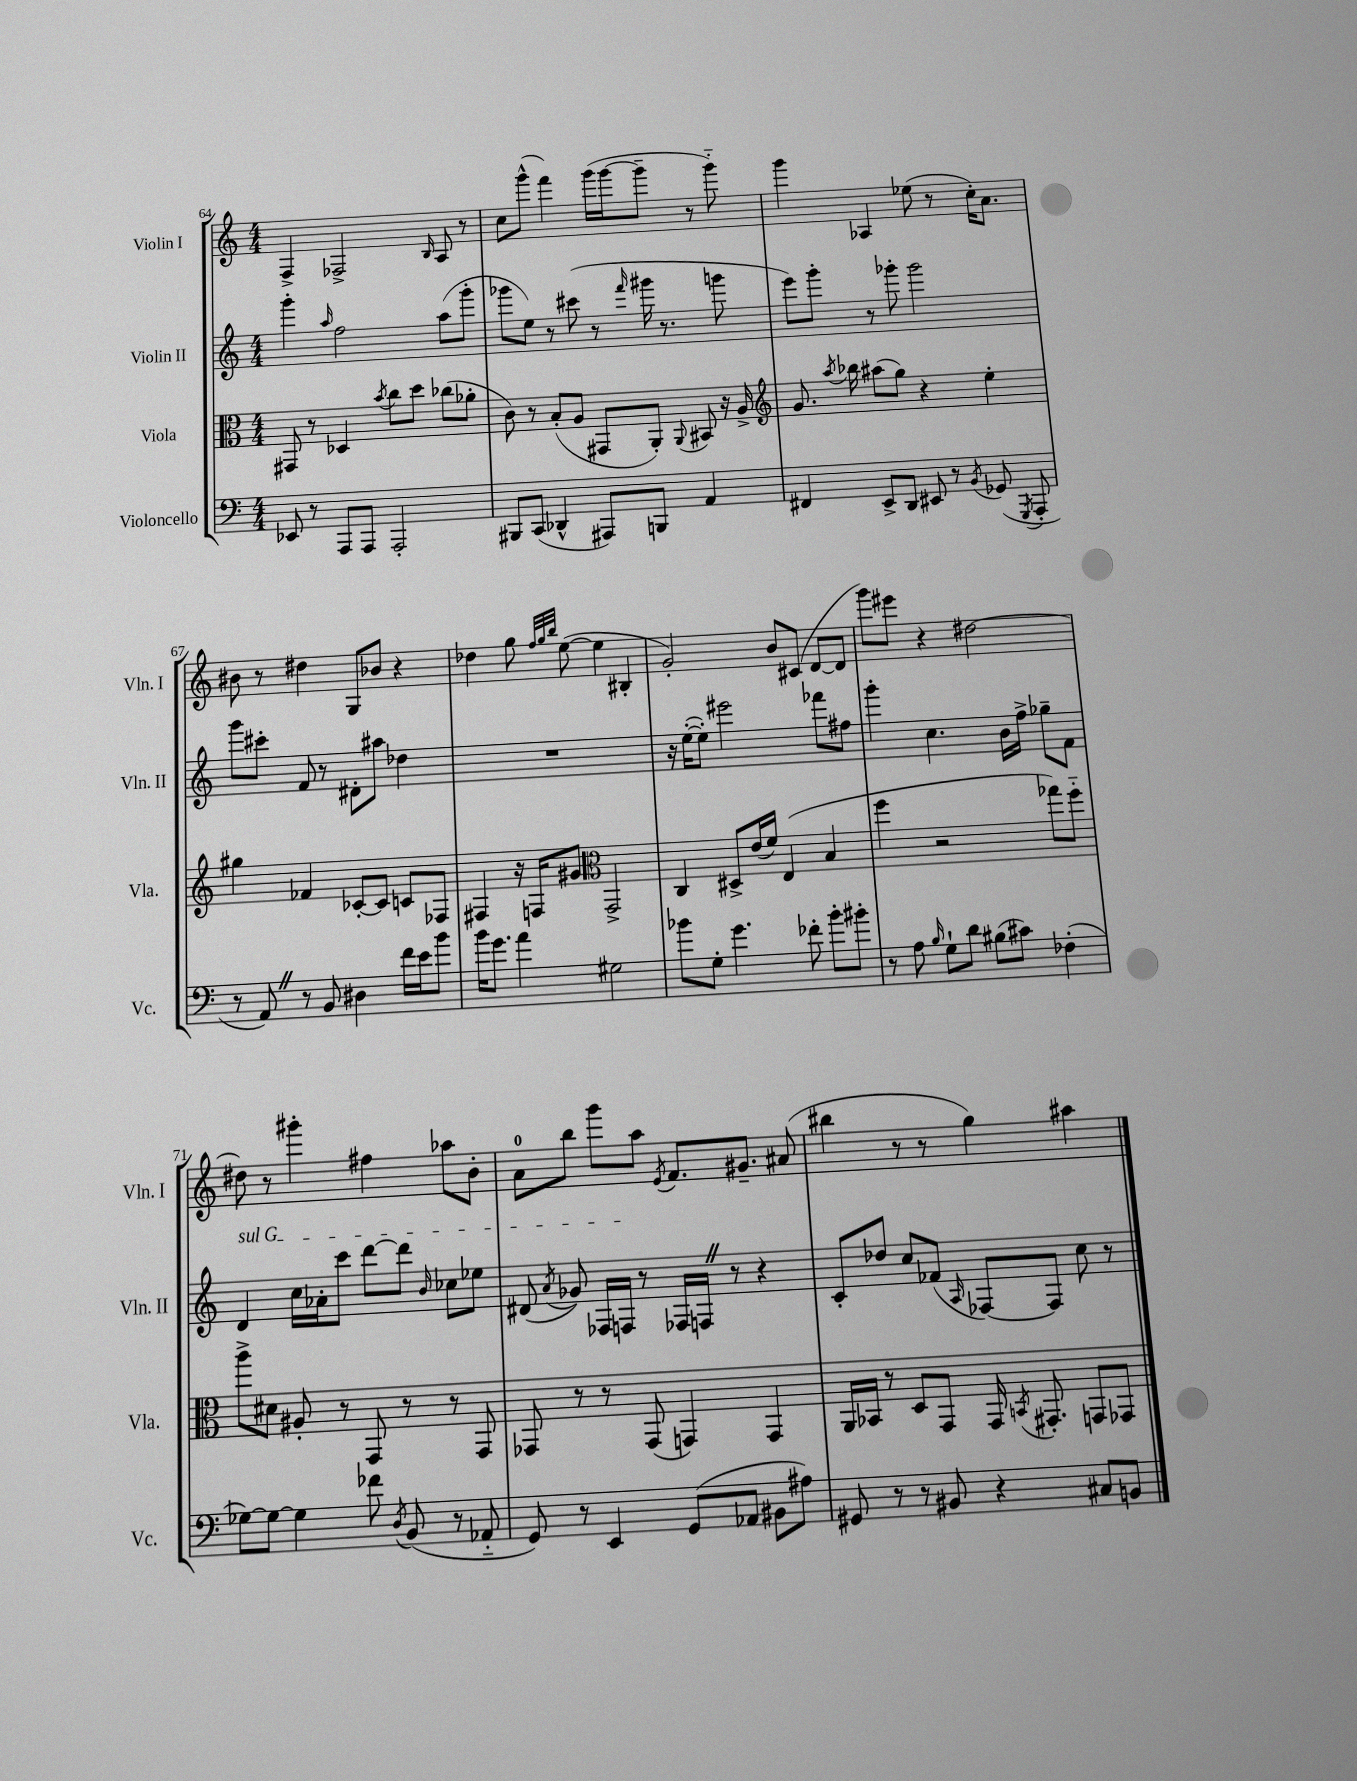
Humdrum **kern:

**kern	**kern	**kern	**kern
*staff4	*staff3	*staff2	*staff1
*clefF4	*clefC3	*clefG2	*clefG2
*k[]	*k[]	*k[]	*k[]
*M4/4	*M4/4	*M4/4	*M4/4
8EE-	8GG#	4ggg'	4F^
8r	8r	.	.
.	.	16qqaa	.
8AAA	4D-	2ff	2F-^
8AAA	.	.	.
.	8qb	.	.
2AAA'	8cc	.	.
.	8dd	.	.
.	.	.	16qqB
.	(8cc-	(8aa	8A
.	8a-'	8ggg'	8r
=	=	=	=
8BBB#	8c)	8ggg-	8cc
(8CC	8r	8ee)	(8ggg^^
4DD-^^	(8B'	8r	4fff)
.	8A	(8ccc#	.
8AAA#)	8GG#	8r	(16ggg
.	.	.	[16ggg
.	.	16qqfff	.
8BBB	8AA')	16ggg#	8ggg~]
.	.	8.r	.
.	8qqAA	.	.
4AA	8BB#	.	8r
.	16r	8ggg	8ggg'~)
.	16A^	.	.
=	=	=	=
*	*clefG2	*	*
4FF#	8.g	8eee)	4ggg
.	.	8ggg'	.
.	8qaa	.	.
.	16bb-	.	.
8EE^	(8aa#	8r	4A-
8DD	8gg)	8ggg-'	.
8EE#	4r	2ggg-	(8ee-
8r	.	.	8r
8qBB	.	.	.
(8GG-	4ee'	.	16cc')
.	.	.	8.a
8qGGG	.	.	.
8AAA'	.	.	.
=	=	=	=
8r	4gg#	8ggg	8b#
8AA)	.	8ccc#'	8r
8r	4f-	8f	4dd#
8BB	.	8r	.
4D#	[8c-'	8d#'	8G
.	8c-]	8aa#	8b-
16f	8c	4dd-	4r
16e	.	.	.
8b	8F-	.	.
=	=	=	=
16b	4F#	1r	4dd-
8.g	.	.	.
4a	16r	.	8gg
.	16F	.	.
.	.	.	32qqff
.	.	.	32qqgg
.	.	.	32qqbb
.	8g#	.	([8ee
*	*clefC3	*	*
2G#	2GG^	.	4ee]
.	.	.	4B#'
=	=	=	=
8b-	4C	16r	2g')
.	.	([16ee'	.
8G'	.	8ee'])	.
4.g	8D#^	2eee#	.
.	(16e	.	.
.	16f)	.	.
.	(4E	.	8b
8f-'	.	.	(8c#
8b-'	4B	8fff-	[8d
8b#'	.	8ff#	8d]
=	=	=	=
8r	4ff	4ggg'	8ggg)
8A	.	.	8eee#
16qqB	.	.	.
8G`	2r	4.cc	4r
8d	.	.	.
(8B#	.	.	[2dd#
8c#)	.	16b	.
.	.	16ff^	.
(4F-'	8gg-)	8gg-~	.
.	8ff'~	8f	.
=	=	=	=
[8G-)	8aa^	4d	8dd#]
8G-_	8d#	.	8r
4G-]	8A#'	16cc	4ggg#'
.	.	16a-'	.
.	8r	8ccc	.
8f-	8GG	[8ddd	4ff#
8qD	.	.	.
(8BB	8r	8ddd]	.
.	.	16qqb	.
8r	8r	8cc-	8aa-
8AA-'~	8GG	8ee-	8b'
=	=	=	=
8GG)	8GG-	(8d#	8a
.	.	8qa	.
8r	8r	8g-)	8bb
4EE	8r	16F-	8ggg
.	.	16F	.
.	(8GG-	8r	8aa
.	.	.	8qe
(8GG	4GG)	16F-	8.f
.	.	16F	.
8AA-	.	8r	.
.	.	.	8.g#~
8BB#	4GG	4r	.
8A#)	.	.	(8a#
=	=	=	=
8GG#	16AA	8c'	4bb#
.	16BB-	.	.
8r	8r	8dd-	.
8r	8D	8cc	8r
8BB#	8GG	(8f-	8r
.	.	16qqA	.
4r	16GG	[8F-)	4gg)
.	8qBB	.	.
.	8.GG#'	.	.
.	.	8F-]	.
8C#	8GG	8cc	4aa#
8BB	8GG-	8r	.
==	==	==	==
*-	*-	*-	*-
